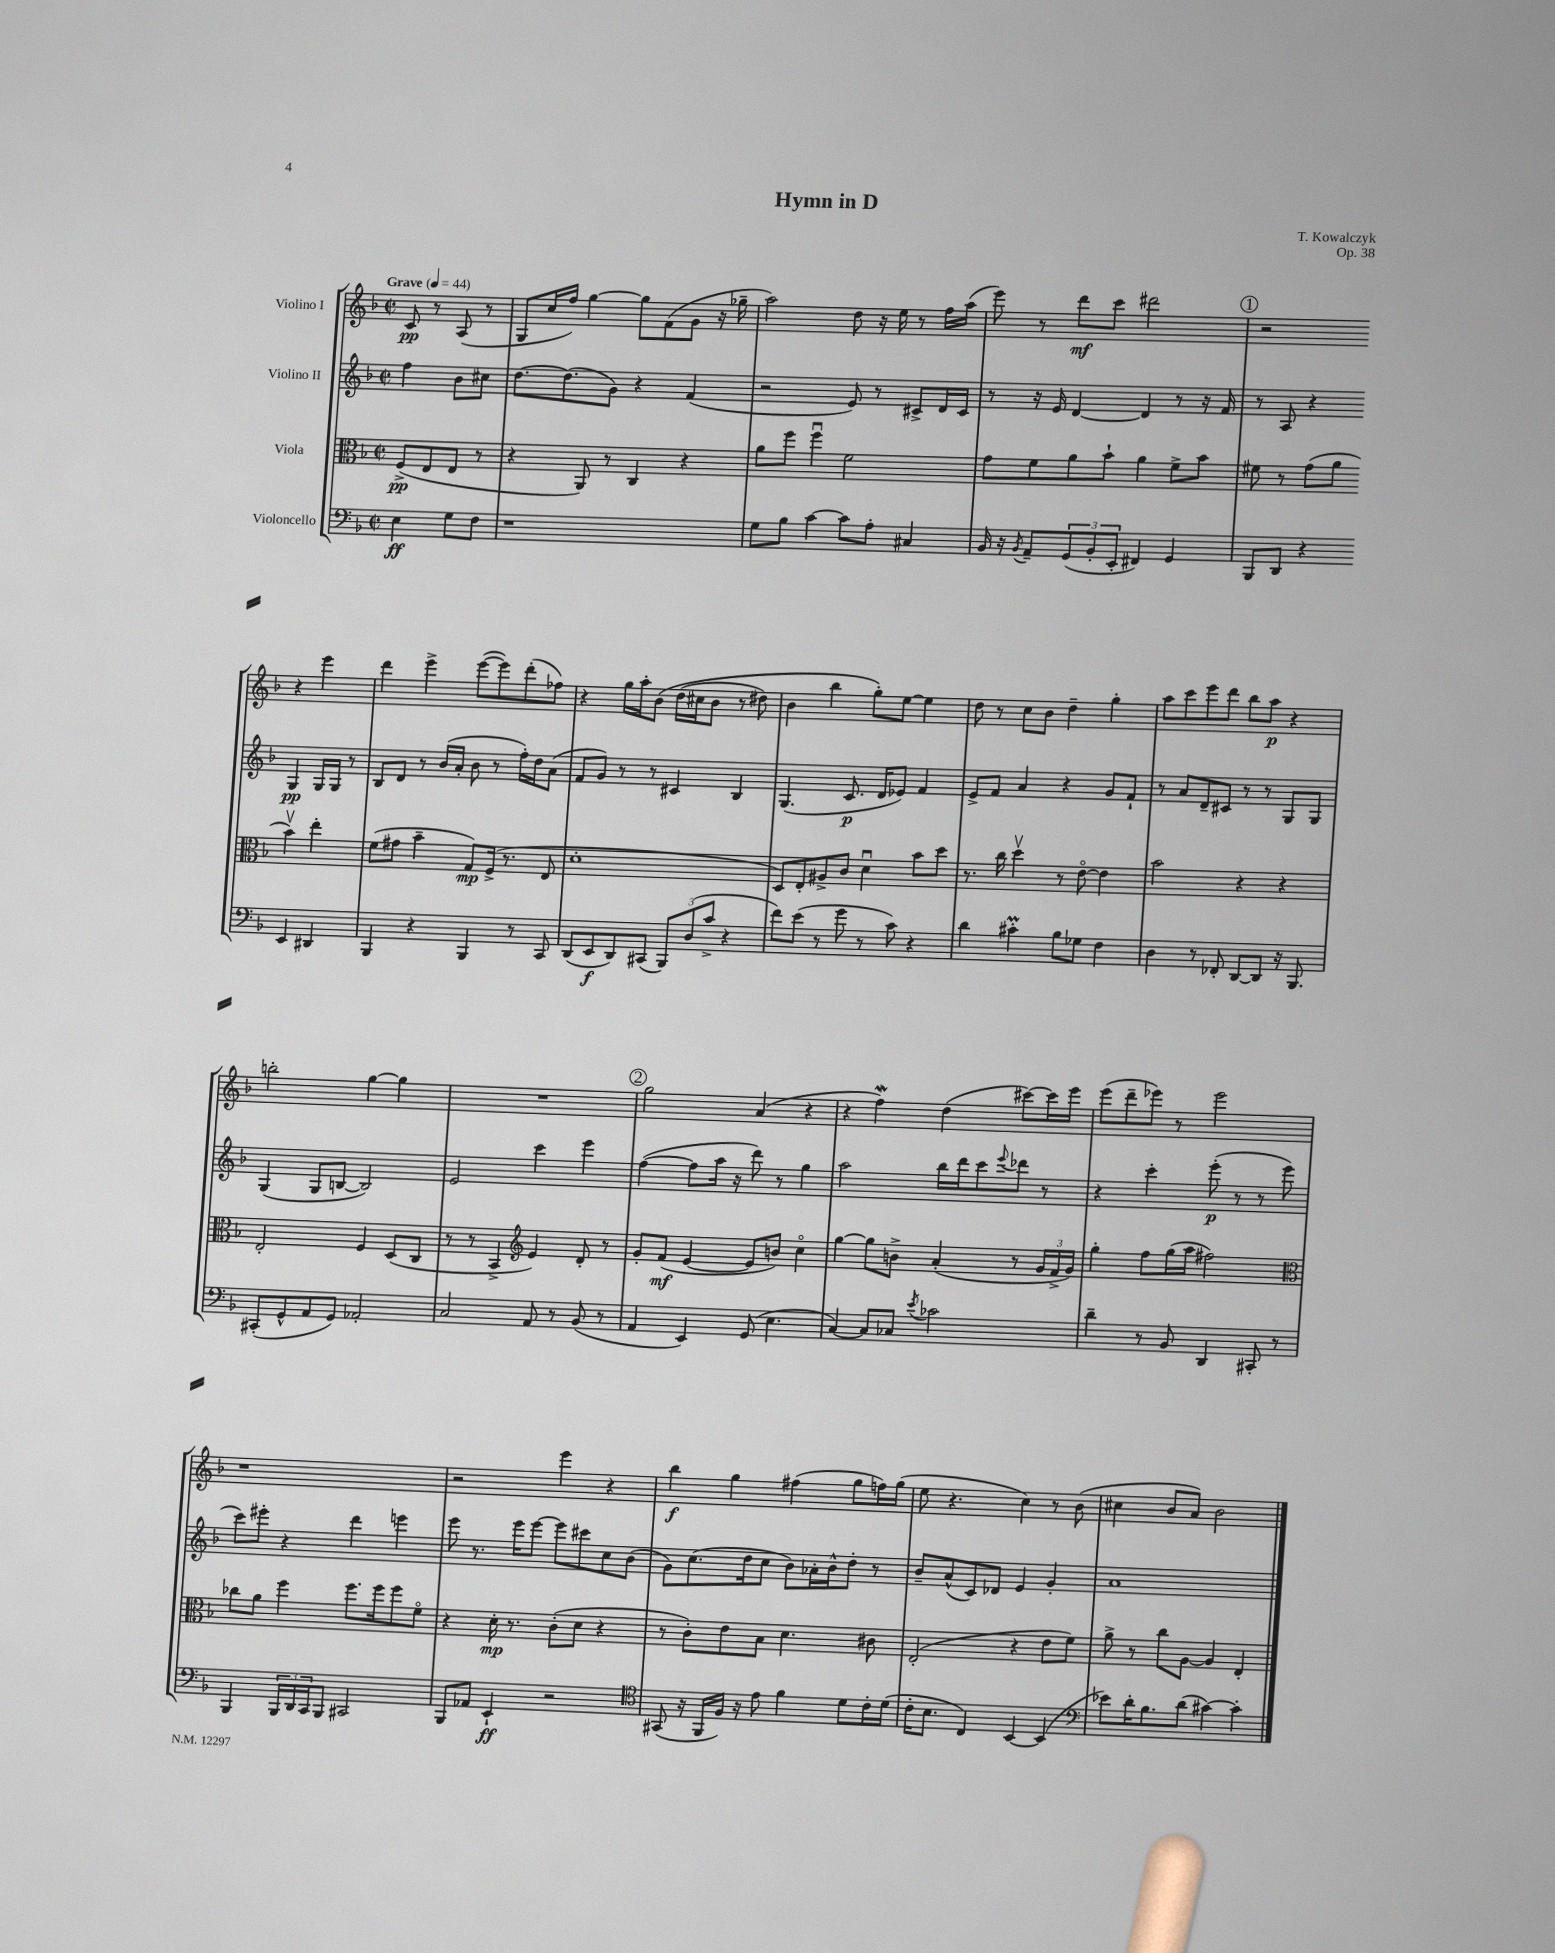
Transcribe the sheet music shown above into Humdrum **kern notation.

**kern	**dynam	**kern	**dynam	**kern	**dynam	**kern	**dynam
*part4	*part4	*part3	*part3	*part2	*part2	*part1	*part1
*staff4	*staff4	*staff3	*staff3	*staff2	*staff2	*staff1	*staff1
*I"Violoncello	*	*I"Viola	*	*I"Violino II	*	*I"Violino I	*
*clefF4	*	*clefC3	*	*clefG2	*	*clefG2	*
*k[b-]	*	*k[b-]	*	*k[b-]	*	*k[b-]	*
*M2/2	*	*M2/2	*	*M2/2	*	*M2/2	*
*met(c|)	*	*met(c|)	*	*met(c|)	*	*met(c|)	*
*MM44	*	*MM44	*	*MM44	*	*MM44	*
=	=	=	=	=	=	=	=
!	!	!	!	!	!	!LO:TX:a:B:t=Grave	!
4E\	ff	(8F^/L	pp	4ff\	.	8c/	pp
.	.	8E/	.	.	.	8r	.
8G\L	.	8E/J	.	8b-\L	.	(8A/	.
8F\J	.	8r	.	8cc#X\J	.	8r	.
=1	=1	=1	=1	=1	=1	=1	=1
1r	.	4r	.	[8.dd\L	.	8G/L	.
.	.	.	.	.	.	16cc/L	.
.	.	.	.	(8.dd\]	.	16ff/JJ)	.
.	.	8AA/)	.	.	.	[4gg\	.
.	.	8r	.	8g\J)	.	.	.
.	.	4C/	.	4r	.	8gg\L]	.
.	.	.	.	.	.	(8f\	.
.	.	4r	.	(4f/	.	8g\J	.
.	.	.	.	.	.	16r	.
.	.	.	.	.	.	16gg-X~\	.
=2	=2	=2	=2	=2	=2	=2	=2
8G\L	.	8a\L	.	2r	.	2aa\)	.
8B-\J	.	8ff\J	.	.	.	.	.
[4c\	.	4ffu\	.	.	.	.	.
8c\L]	.	2f\	.	8e/)	.	8dd\	.
8A'\J	.	.	.	8r	.	16r	.
.	.	.	.	.	.	16ee\	.
4C#X/	.	.	.	8c#X^/L	.	8r	.
.	.	.	.	16d/L	.	16ff\LL	.
.	.	.	.	16c#/JJ	.	(16aa\JJ	.
=3	=3	=3	=3	=3	=3	=3	=3
16BB-/	.	8g\L	.	8r	.	8eee\)	.
16r	.	.	.	.	.	.	.
8qBB-/	.	.	.	.	.	.	.
8AA~/L	.	8f\	.	16r	.	8r	.
.	.	.	.	16e/	.	.	.
(12GG/	.	8a\	.	[4d/	.	8ddd\L	mf
12BB-'/	.	.	.	.	.	.	.
.	.	8b-`\J	.	.	.	8ccc\J	.
12EE'/J	.	.	.	.	.	.	.
4FF#X/)	.	4a\	.	4d/]	.	2ddd#X\	.
4GG/	.	8f^\L	.	8r	.	.	.
.	.	8b-\J	.	16r	.	.	.
.	.	.	.	16f/	.	.	.
!!LO:REH:place=s1:t=1
=4	=4	=4	=4	=4	=4	=4	=4
8BBB-/L	.	8f#X\	.	8r	.	2r	.
8DD/J	.	8r	.	8A/	.	.	.
4r	.	(8g\L	.	4r	.	.	.
.	.	8a\J	.	.	.	.	.
4EE/	.	4b-v\)	.	4G/	pp	4r	.
4DD#X/	.	4ee'\	.	16G/LL	.	4eee\	.
.	.	.	.	16G/JJ	.	.	.
.	.	.	.	8r	.	.	.
!!LO:LB:g=z
=5	=5	=5	=5	=5	=5	=5	=5
4BBB-/	.	(8f\L	.	8B-/L	.	4ddd\	.
.	.	8g#X\J	.	8d/J	.	.	.
4r	.	4b-~\	.	8r	.	4eee^\	.
.	.	.	.	(16b-/LL	.	.	.
.	.	.	.	16a'/JJ	.	.	.
4BBB-/	.	8G/L)	mp	8b-\	.	([8eee\L	.
.	.	(16F^/Jk	.	8r	.	8eee\])	.
.	.	8.r	.	.	.	.	.
8r	.	.	.	16ff'\LL)	.	(8ddd'\	.
.	.	.	.	16dd\J	.	.	.
8CC/	.	8E/	.	(8a\J	.	8ff-X\J)	.
=6	=6	=6	=6	=6	=6	=6	=6
(8DD/L	.	1d'	.	8f/L	.	4r	.
8EE/	f	.	.	8g/J)	.	.	.
8DD/)	.	.	.	8r	.	16gg\LL	.
.	.	.	.	.	.	16aa'\J	.
(8CC#X/J	.	.	.	8r	.	(8b-\J	.
12BBB-/L)	.	.	.	4c#X/	.	(16dd\LL	.
.	.	.	.	.	.	16cc#X\J	.
(12D/	.	.	.	.	.	.	.
.	.	.	.	.	.	8b-\J	.
12c^/J	.	.	.	.	.	.	.
4r	.	.	.	4B-/	.	8r	.
.	.	.	.	.	.	8dd#X\)	.
=7	=7	=7	=7	=7	=7	=7	=7
8f\L)	.	8D/L)	.	(4.G/	.	4b-\	.
(8e\J	.	8E'/	.	.	.	.	.
8r	.	8A#X^/	.	.	.	4bb-\	.
8g\	.	8c/J	.	8.c/	p	.	.
8r	.	4du\	.	.	.	8gg'\L)	.
.	.	.	.	16d/KL	.	.	.
8c\)	.	.	.	8e-X/J)	.	[8ee\J	.
4r	.	8b-\L	.	4f/	.	4ee\]	.
.	.	8dd\J	.	.	.	.	.
=8	=8	=8	=8	=8	=8	=8	=8
4d\	.	8.r	.	8e^/L	.	8dd\	.
.	.	.	.	8f/J	.	8r	.
.	.	16cc\	.	.	.	.	.
4c#Xm'\	.	4ddv\	.	4a/	.	8cc\L	.
.	.	.	.	.	.	8b-\J	.
8B-\L	.	8r	.	4r	.	4dd~\	.
8G-X\J	.	[8e\	.	.	.	.	.
4F\	.	4e\]	.	8g/L	.	4gg'\	.
.	.	.	.	8f`/J	.	.	.
=9	=9	=9	=9	=9	=9	=9	=9
4D\	.	2b-\	.	8r	.	8aa\L	.
.	.	.	.	8a/L	.	8ccc\	.
8r	.	.	.	8d~/	.	8eee\	.
8FF-X'/	.	.	.	8c#X/J	.	8ddd\J	.
[8DD/L	.	4r	.	8r	.	8bb-\L	.
8DD/J]	.	.	.	8r	.	8aa\J	p
16r	.	4r	.	8G/L	.	4r	.
8.BBB-/	.	.	.	.	.	.	.
.	.	.	.	8G/J	.	.	.
!!LO:LB:g=z
=10	=10	=10	=10	=10	=10	=10	=10
(8CC#X'/L	.	2E'/	.	(4G/	.	2bbn'\	.
8GG^^/	.	.	.	.	.	.	.
8AA/	.	.	.	8G/L	.	.	.
8GG/J)	.	.	.	[8Bn/J	.	.	.
2AA-X'/	.	4F/	.	2B/])	.	[4gg\	.
.	.	(8D/L	.	.	.	4gg\]	.
.	.	8C/J	.	.	.	.	.
=11	=11	=11	=11	=11	=11	=11	=11
2C/	.	8r	.	2e/	.	1r	.
.	.	8r	.	.	.	.	.
.	.	4BB-^/	.	.	.	.	.
*	*	*clefG2	*	*	*	*	*
8AA/	.	4e/)	.	4ccc\	.	.	.
8r	.	.	.	.	.	.	.
(8BB-/	.	8d'/	.	4eee\	.	.	.
8r	.	8r	.	.	.	.	.
!!LO:REH:place=s1:t=2
=12	=12	=12	=12	=12	=12	=12	=12
4AA/	.	8g'/L	.	([4ff\	.	2gg\	.
.	.	(8f/J	mf	.	.	.	.
4EE/)	.	[4e/	.	8ff\L]	.	.	.
.	.	.	.	16aa\Jk	.	.	.
.	.	.	.	16r	.	.	.
(8GG/	.	8e/L]	.	8ddd\)	.	(4a/	.
4.E\	.	8bn/J)	.	8r	.	.	.
.	.	4cc\	.	4gg\	.	4r	.
=13	=13	=13	=13	=13	=13	=13	=13
[4C/)	.	[4gg\	.	2aa\	.	4r	.
8C/L]	.	8gg\L]	.	.	.	4ffw\)	.
8C-X/J	.	8bn^\J	.	.	.	.	.
8qe/	.	.	.	.	.	.	.
2c-X\	.	(4a'/	.	16bb-\LL	.	(4dd\	.
.	.	.	.	16ddd\J	.	.	.
.	.	.	.	8ccc\	.	.	.
.	.	.	.	8qqeee/	.	.	.
.	.	8r	.	8ddd-X\J	.	[8ccc#X\L)	.
.	.	24g/LL	.	8r	.	16ccc#\L]	.
.	.	24f^/	.	.	.	.	.
.	.	.	.	.	.	16eee\JJ	.
.	.	24g/JJ)	.	.	.	.	.
=14	=14	=14	=14	=14	=14	=14	=14
4d~\	.	4gg'\	.	4r	.	(8eee\L	.
.	.	.	.	.	.	8ddd~\	.
8r	.	8ff\L	.	4ccc'\	.	8eee-X\J)	.
8BB-/	.	(16gg\L	.	.	.	8r	.
.	.	16aa\JJ	.	.	.	.	.
4DD/	.	2ff#X\)	.	(8eee'\	p	2eee-\	.
.	.	.	.	8r	.	.	.
8CC#X'/	.	.	.	8r	.	.	.
8r	.	.	.	8eee\	.	.	.
!!LO:LB:g=z
=15	=15	=15	=15	=15	=15	=15	=15
*	*	*clefC3	*	*	*	*	*
4BBB-/	.	8cc-X\L	.	8ccc\L)	.	1r	.
.	.	8a\J	.	8eee#X'\J	.	.	.
24BBB-/LL	.	4ff\	.	4r	.	.	.
24DD/	.	.	.	.	.	.	.
24CC/J	.	.	.	.	.	.	.
8BBB-/J	.	.	.	.	.	.	.
2CC#X/	.	8.ff\L	.	4ddd\	.	.	.
.	.	16ff\k	.	.	.	.	.
.	.	8ff\	.	4eeen\	.	.	.
.	.	8f\J	.	.	.	.	.
=16	=16	=16	=16	=16	=16	=16	=16
8BBB-/L	.	4r	.	8eee\	.	2r	.
8AA-X/J	.	.	.	8.r	.	.	.
4EE`/	ff	16d'\	mp	.	.	.	.
.	.	8.r	.	16eee\KL	.	.	.
.	.	.	.	[8eee\J	.	.	.
2r	.	(8c'\L	.	8eee\L]	.	4eee\	.
.	.	8d\J	.	8ccc#X\	.	.	.
.	.	4r	.	8cc\	.	4r	.
.	.	.	.	(8b-\J	.	.	.
=17	=17	=17	=17	=17	=17	=17	=17
*clefC4	*	*	*	*	*	*	*
(8GG#X/	.	8r	.	8g\L)	.	4bb-\	f
16r	.	8c'\L)	.	(8.cc\	.	.	.
16FF/LL	.	.	.	.	.	.	.
16F/JJ)	.	8e\	.	.	.	4gg\	.
16r	.	.	.	16dd\k	.	.	.
8e\	.	8B-\J	.	8cc\J	.	.	.
4f\	.	4.d\	.	8b-\L)	.	(4ff#X\	.
.	.	.	.	16a-X'\L	.	.	.
.	.	.	.	16b-^^\J	.	.	.
8d\L	.	.	.	8dd'\J	.	8gg\L	.
16c'\L	.	8c#X\	.	8r	.	16ffn\L)	.
(16d\JJ	.	.	.	.	.	(16gg\JJ	.
=18	=18	=18	=18	=18	=18	=18	=18
16c'\KL	.	(2E'/	.	8b-~/L	.	8ee\	.
8.B-\J	.	.	.	.	.	.	.
.	.	.	.	(8a^^/	.	4.r	.
4C/)	.	.	.	8c/)	.	.	.
.	.	.	.	8d-X/J	.	.	.
[4BB-/	.	4r	.	4e/	.	4cc\)	.
(4BB-/]	.	8e\L	.	4g'/	.	8r	.
.	.	8f\J)	.	.	.	(8b-\	.
=19	=19	=19	=19	=19	=19	=19	=19
*clefF4	*	*	*	*	*	*	*
8e-X\L)	.	8a^\	.	1a	.	4cc#X\	.
16d'\K	.	8r	.	.	.	.	.
8.B-\	.	.	.	.	.	.	.
.	.	8cc\L	.	.	.	8b-/L	.
(8d\J	.	[8A\J	.	.	.	8a/J)	.
[4c#X\)	.	4A/]	.	.	.	2b-\	.
4c#'\]	.	4E'/	.	.	.	.	.
==	==	==	==	==	==	==	==
*-	*-	*-	*-	*-	*-	*-	*-
